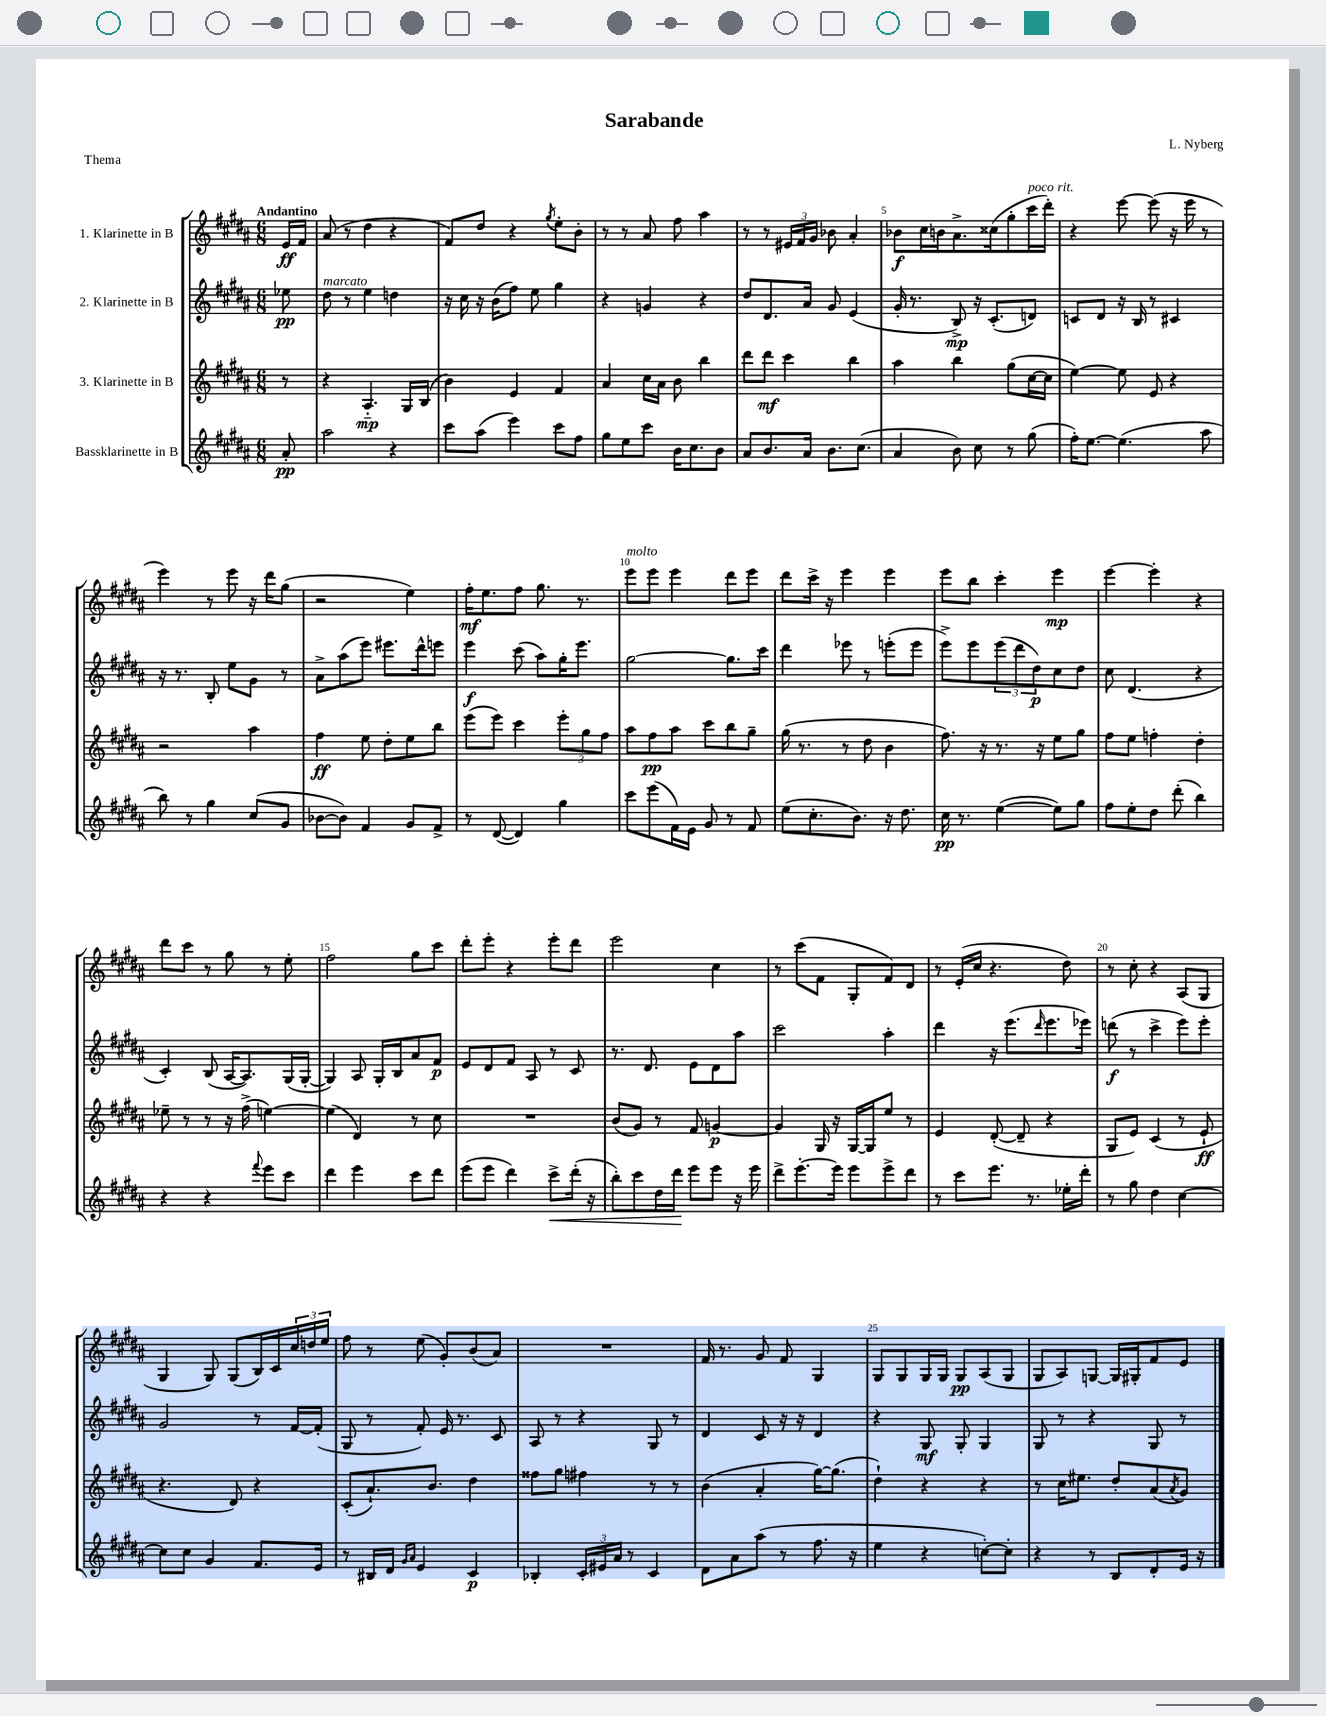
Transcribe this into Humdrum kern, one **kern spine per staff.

**kern	**kern	**kern	**kern
*staff4	*staff3	*staff2	*staff1
*clefG2	*clefG2	*clefG2	*clefG2
*k[f#c#g#d#a#]	*k[f#c#g#d#a#]	*k[f#c#g#d#a#]	*k[f#c#g#d#a#]
*M6/8	*M6/8	*M6/8	*M6/8
8a#'/	8r	8ee-\	16e/LL
.	.	.	16f#/JJ
=	=	=	=
2aa#\	4r	8dd#\	(8a#/
.	.	8r	8r
.	4.A#'~/	4ee\	4dd#\
4r	.	4dd\	4r
.	16G#/LL	.	.
.	(16B/JJ	.	.
=	=	=	=
8ccc#\L	4b\)	16r	8f#/L)
.	.	16cc#\	.
(8aa#\J	.	16r	8dd#/J
.	.	(16b\LK	.
4eee\)	4e/	8ff#\J)	4r
.	.	8ee\	.
.	.	.	8qgg#/
8ccc#\L	4f#/	4gg#\	8ee'\L
8ff#\J	.	.	8b'\J
=	=	=	=
8gg#\L	4a#/	4r	8r
8ee\	.	.	8r
8ccc#\J	16cc#\LL	4g/	8a#/
.	16a#\JJ	.	.
16b\LK	8b\	.	8ff#\
8.cc#\	.	.	.
.	4bb\	4r	4aa#\
8b\J	.	.	.
=	=	=	=
8a#/L	8ddd#\L	8dd#/L	8r
8.b/	8ddd#\J	8.d#/	8r
.	4ccc#\	.	24e#/LL
.	.	.	24f#/
16a#/Jk	.	16a#/Jk	.
.	.	.	24g#/JJ
8.b\L	.	8g#/	8b-\
.	4bb\	(4e/	4a#'/
(8.cc#\J	.	.	.
=	=	=	=
4a#/	4aa#\	16g#'/	8b-\L
.	.	8.r	.
.	.	.	16cc#\L
.	.	.	16b\J
8b\)	4bb\	8B^/)	8.a#^\
8cc#\	.	16r	.
.	.	(8.c#'/L	(16cc##\k
8r	(8gg#\L	.	8gg#'\
(8gg#\	[16cc#\L	8d/J)	16ccc#\L
.	16cc#\]JJ	.	16ddd#'\JJ)
=	=	=	=
16ff#'\LK)	[4ee\)	8c/L	4r
[8.ee\J	.	.	.
.	.	8d#/J	.
(4.ee\]	8ee\]	16r	[8eee\
.	.	16B/	.
.	8e/	8r	(8eee\]
.	4r	4c#/	16r
.	.	.	16eee\
8aa#\	.	.	8r
=	=	=	=
8bb\)	2r	16r	4eee\)
.	.	8.r	.
8r	.	.	.
4gg#\	.	8B'/	8r
.	.	8ee\L	8eee\
(8cc#/L	4aa#\	8g#\J	16r
.	.	.	16ddd#\LK
8g#/J	.	8r	(8gg#\J
=	=	=	=
[8b-\L	4ff#\	8a#^\L	2r
8b-\]J)	.	(8aa#\	.
4f#/	8ee\	8eee\J)	.
.	8dd#'\L	8.eee#\L	.
8g#/L	8ee\	.	4ee\)
.	.	16ddd#^^\k	.
8f#^/J	8bb\J	8eee\J	.
=	=	=	=
8r	(8eee\L	4eee\	16ff#'\LK
.	.	.	8.ee\
([8d#/	8eee\J)	.	.
4d#/])	4ccc#\	(8ccc#\	8ff#\J
.	.	8aa#\L)	8.gg#\
4gg#\	12eee'\L	16gg#'\K	.
.	.	8.eee\J	8.r
.	12gg#\	.	.
.	12ff#\J	.	.
=	=	=	=
8ccc#\L	8aa#\L	[2gg#\	8eee\L
(8eee\	8ff#\	.	8eee\J
16f#\L)	8aa#\J	.	4eee\
16e\JJ	.	.	.
8g#/	8ccc#\L	.	.
8r	8bb\	8.gg#\]L	8ddd#\L
8f#/	8gg#~\J	.	8eee\J
.	.	16ccc#\Jk	.
=	=	=	=
(8ee\L	(16gg#\	4ddd#\	8ddd#\L
.	8.r	.	.
8.cc#'\	.	.	16ccc#^\Jk
.	.	.	16r
.	8r	8eee-\	4eee\
8.b\J)	.	.	.
.	8dd#\	8r	.
16r	4b\	(8eee'\L	4eee\
8.dd#\	.	.	.
.	.	8eee\J	.
=	=	=	=
16cc#\	8.ff#\)	8eee^\L)	8eee\L
8.r	.	.	.
.	.	8eee\	8bb\J
.	16r	.	.
([4ee\	8.r	(12eee\	4ccc#'\
.	.	12ddd#\	.
.	.	12dd#\)	.
.	16r	.	.
8ee\]L)	8ee\L	8cc#\	4eee\
8gg#\J	8gg#\J	8dd#\J	.
=	=	=	=
8ff#\L	8ff#\L	8cc#\	[4eee\
8ee'\	8ee\J	(4.d#/	.
8dd#\J	4ff'\	.	4eee'\]
(8ddd#'\	.	.	.
4bb\)	4dd#'\	4r	4r
=	=	=	=
4r	8ee-~\	4c#'/)	8ddd#\L
.	8r	.	8ccc#\J
4r	8r	(8B/	8r
.	16r	[16A#/LK	8gg#\
.	(16ff#^\	8.A#/])	.
8qqfff#/	.	.	.
8eee\L	[4ee\)	.	8r
8ccc#\J	.	(16G#/L	8ee'\
.	.	[16G#'/JJ	.
=	=	=	=
4ddd#\	(4ee\]	4G#/])	2ff#\
4eee\	4d#/)	8A#/	.
.	.	16G#'/LL	.
.	.	16B/J	.
8ccc#\L	8r	8a#/	8gg#\L
8ddd#\J	8cc#\	8f#/J	8ccc#\J
=	=	=	=
(8eee\L	2.r	8e/L	8ddd#'\L
8eee\J	.	8d#/	8eee'\J
4ddd#\)	.	8f#/J	4r
.	.	8A#/	.
8ccc#^\L	.	8r	8eee'\L
(16ddd#'\Jk	.	8c#/	8ddd#\J
16r	.	.	.
=	=	=	=
8bb'\L)	(8b/L	8.r	2eee\
8ccc#\	8g#/J)	.	.
.	.	8.d#/	.
16dd#\L	8r	.	.
16ddd#\JJ	.	.	.
8eee\L	8f#/	8e\L	.
8eee\J	[4g/	8d#\	4cc#\
16r	.	8aa#\J	.
16eee\	.	.	.
=	=	=	=
8ddd#^\L	4g/]	2ccc#\	8r
[8.eee'\	.	.	(8ccc#\L
.	16G#/	.	8f#\J
16eee\]Jk	16r	.	.
8eee\L	[16G#/LL	.	8G#'/L
.	16G#/]J	.	.
8eee^\	8ee/J	4aa#'\	8f#/)
8ddd#\J	8r	.	8d#/J
=	=	=	=
8r	4e/	4ddd#\	8r
8ccc#\L	.	.	(16e'/LL
.	.	.	16cc#/JJ
8.eee\J	([8d#'/	16r	4.r
.	.	(8.eee\L	.
.	8d#~/]	.	.
8.r	.	.	.
.	.	16qqddd#/	.
.	4r	8.eee\	.
16ee-'\LL	.	.	8dd#\)
16ddd#'\JJ	.	16eee-\Jk)	.
=	=	=	=
8r	8G#/L	(8ddd\	8r
8gg#\	8e/J)	8r	8cc#'\
4dd#\	(4c#/	4ccc#^\	4r
[4cc#\	8r	8eee\L)	(8A#/L
.	8e`/	8eee'\J	8G#/J
=	=	=	=
8cc#\]L	4.r	2g#/	4G#/
8cc#\J	.	.	.
4g#/	.	.	8G#/)
.	8d#/)	.	(8G#/L
8.f#/L	4r	8r	16B/L)
.	.	.	16c#/
.	.	[16f#/LL	24cc#/
.	.	.	24dd/
16e/Jk	.	(16f#'/]JJ	.
.	.	.	24ee/JJ
=	=	=	=
8r	(8c#'/L	8G#/	8ff#\
16B#/LL	8.a#`/)	8r	8r
16d#/JJ	.	.	.
16qqg#/LL	.	.	.
16qqa#/JJ	.	.	.
4e/	.	8f#'/)	(8ee\
.	8.b/J	.	.
.	.	16e/	8g#'/L)
.	.	8.r	.
4c#/	4dd#\	.	(8b/
.	.	8c#/	8a#/J)
=	=	=	=
4B-'/	8ff##\L	8A#/	2.r
.	8gg#\J	8r	.
24c#'/LL	4ff#\	4r	.
24e#/	.	.	.
24a#/JJ	.	.	.
8r	.	.	.
4c#/	8r	8G#/	.
.	8r	8r	.
=	=	=	=
8d#\L	(4b\	4d#/	16f#/
.	.	.	8.r
8a#\	.	.	.
(8aa#\J	4a#'/	8c#/	8g#/
8r	.	16r	8f#/
.	.	16r	.
8.ff#\	[16gg#\LK)	4d#/	4G#/
.	(8.gg#\]J	.	.
16r	.	.	.
=	=	=	=
4ee\	4dd#`\)	4r	8G#/L
.	.	.	8G#/
4r	4r	8G#/	16G#/L
.	.	.	16G#/JJ
.	.	8G#'/	8G#/L
[8cc'\L)	4r	4G#/	(8A#/
8cc'\]J	.	.	8G#/J
=	=	=	=
4r	8r	8G#/	8G#/L
.	16cc#\LK	8r	8A#/)
.	8.ee#\J	.	.
8r	.	4r	[8G/J
8B/L	8dd#'/L	.	16G/]LL
.	.	.	16G#'/J
8d#'/	(8a#/	8G#/	8f#/
.	8qa#/	.	.
16e/Jk	8g#/J)	8r	8e/J
16r	.	.	.
==	==	==	==
*-	*-	*-	*-
